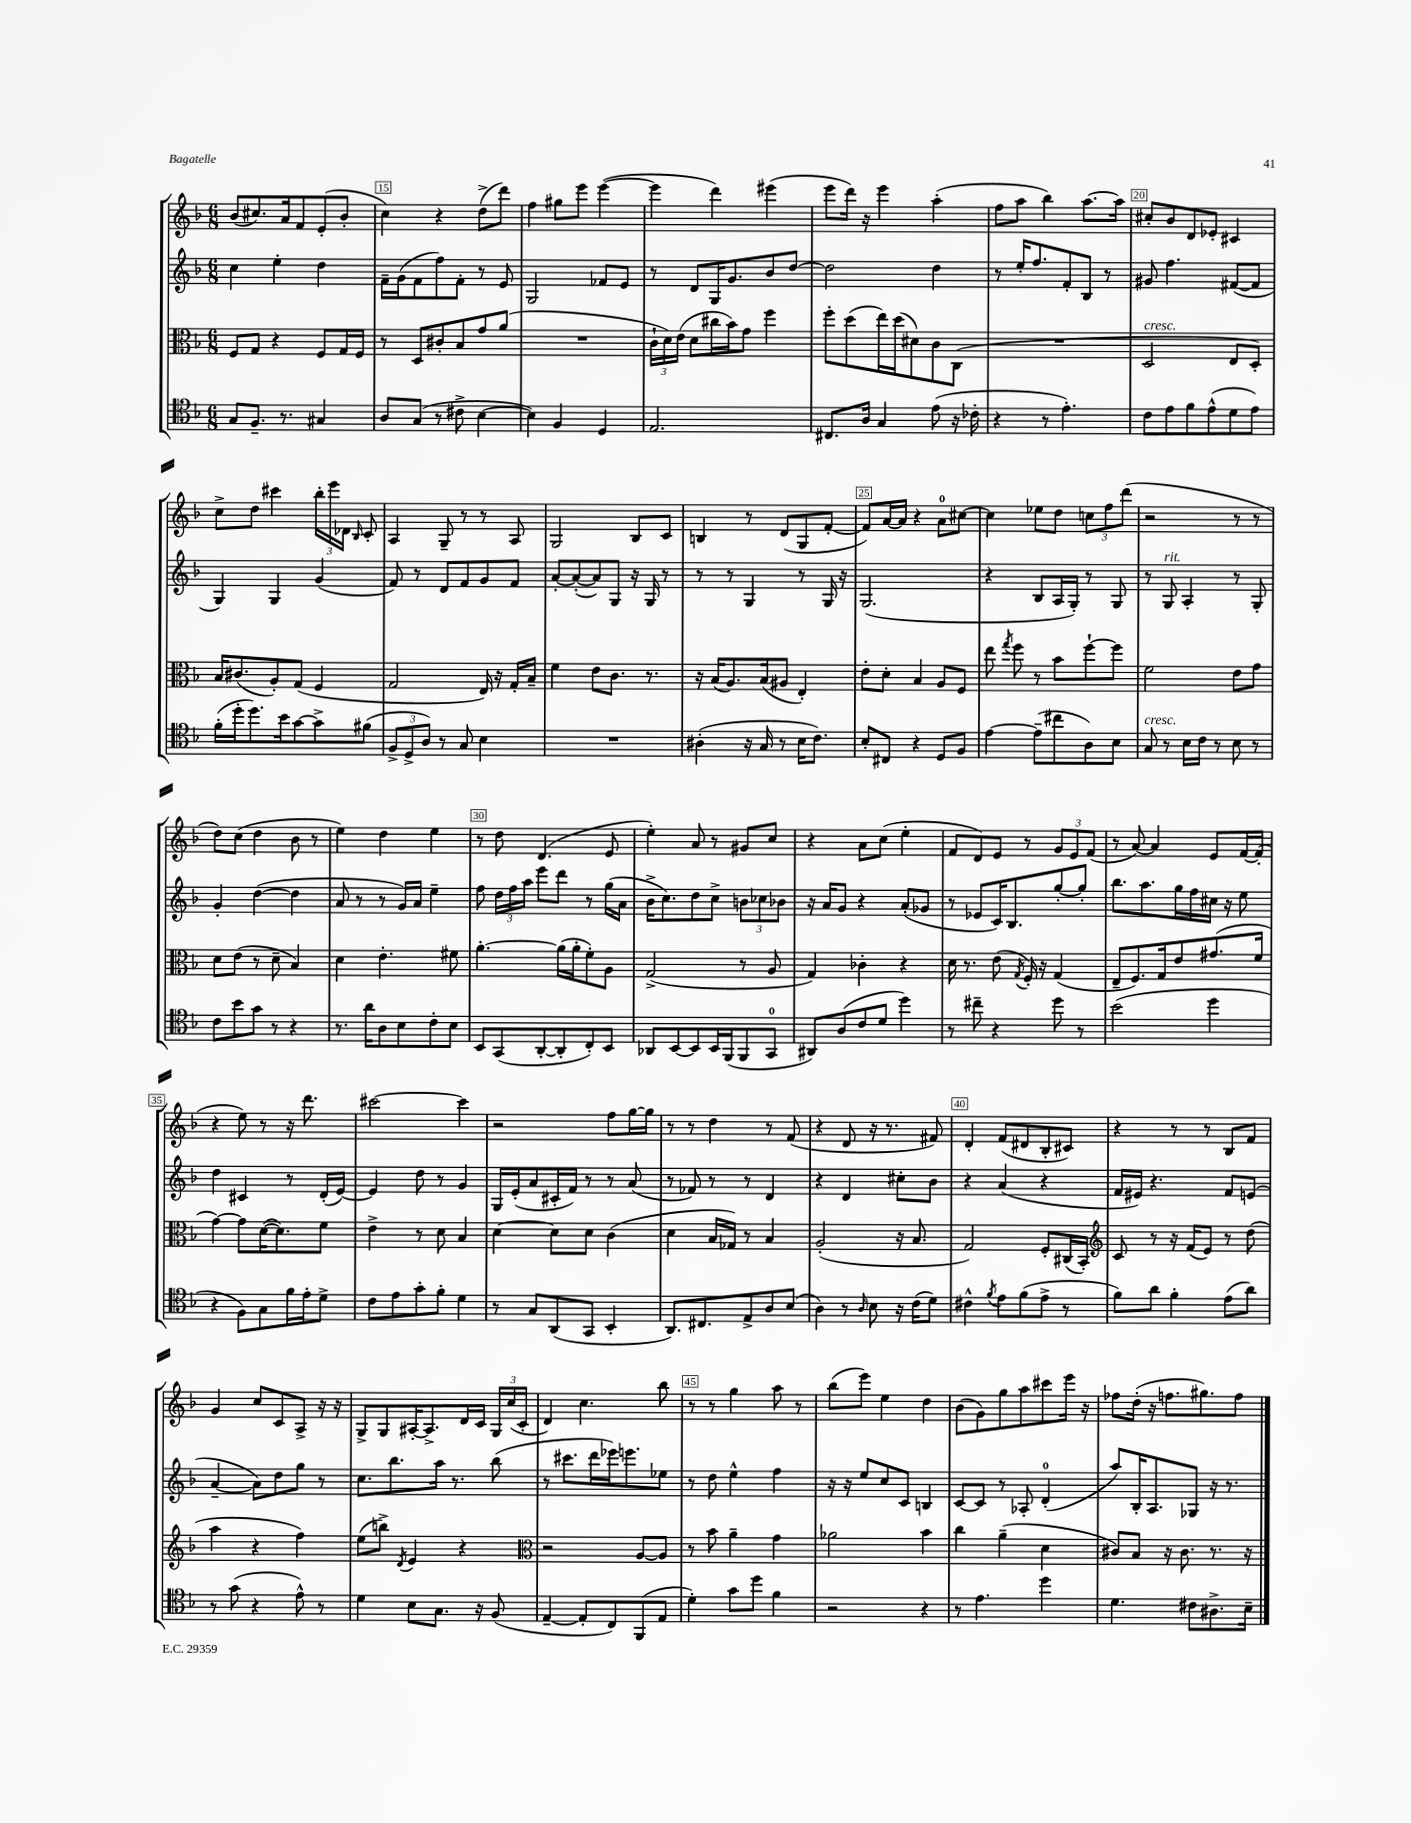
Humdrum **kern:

**kern	**kern	**kern	**kern
*staff4	*staff3	*staff2	*staff1
*clefC4	*clefC3	*clefG2	*clefG2
*k[b-]	*k[b-]	*k[b-]	*k[b-]
*M6/8	*M6/8	*M6/8	*M6/8
8G	8F	4cc	(8b-
8.F~	8G	.	8.cc#)
.	4r	4ee'	.
8.r	.	.	16a
.	.	.	8f
4G#	8F	4dd	(8e'
.	16G	.	8b-'
.	16F	.	.
=	=	=	=
8A	8r	16f~	4cc)
.	.	(16g	.
(8G	8D	8f	.
8r	8c#'	8ff)	4r
8c#^	8B-	8f'	.
[4B-	8g	8r	(8dd^
.	(8a	8e	8ddd)
=	=	=	=
4B-])	2.r	2G	4ff
4F	.	.	8gg#
.	.	.	8eee
4D	.	8f-	([4eee
.	.	8e	.
=	=	=	=
2.E	24c`	8r	4eee]
.	24d)	.	.
.	(24e	.	.
.	8d	8d	.
.	16cc#	16G	4ddd)
.	16b-)	8.g	.
.	8g	.	.
.	4ff	8b-	(4eee#
.	.	[8dd	.
=	=	=	=
8.C#	8ff'	2dd]	8eee
.	(8dd	.	16ddd)
16A	.	.	16r
4G	16ee)	.	4eee
.	(16dd	.	.
.	8d#)	.	.
(8e	8c	4dd	(4aa'
16r	(8C	.	.
16c-'	.	.	.
=	=	=	=
4r	2.r	8r	8ff
.	.	16ee'	8aa
.	.	8.ff	.
8r	.	.	4bb-)
4.e')	.	8f'	.
.	.	8B-	[8.aa
.	.	8r	.
.	.	.	16aa]
=	=	=	=
8c	2D	8g#	8cc#'
8e	.	4.ff	8b-
8f	.	.	8d
(8e^^	.	.	8e-'
8d	8E	([8f#	4c#
8e)	8D')	8f#]	.
=	=	=	=
(16f'	16B-	4G)	8cc^
16dd'	(8.c#	.	.
8.dd)	.	.	8dd
.	8A')	4G	4ccc#
16b-	.	.	.
[8g	(8G	.	.
8g^]	4F	(4g	24bb-'
.	.	.	24eee
.	.	.	24d-
.	.	.	16qqB-
(8f#	.	.	8c'
=	=	=	=
12F^	2G	8f)	4A
12D^	.	.	.
.	.	8r	.
12A)	.	.	.
8r	.	8d	8G~
8G	.	8f	8r
4B-	16E)	8g	8r
.	16r	.	.
.	16G'	8f	8A
.	16B-~	.	.
=	=	=	=
2.r	4f	[8a'	2G
.	.	(8a'_	.
.	8e	8a])	.
.	8.c	8G	.
.	.	16r	8B-
.	8.r	16G	.
.	.	8r	8c
=	=	=	=
(4A#'	16r	8r	4B
.	(16B-	.	.
.	8.A)	8r	.
16r	.	4G	8r
16G	(16B-	.	.
8r	8A#	.	(8d
16B-	4E')	8r	8G
8.c)	.	.	.
.	.	16G	[8f'
.	.	16r	.
=	=	=	=
8B-'	8e'	(2.G	8f])
8C#	8d'	.	[16a
.	.	.	16a]
4r	4B-	.	4r
8D	8A	.	8a
8F	8F	.	[8cc#
=	=	=	=
[4e	8ee	4r	4cc#]
.	8qgg	.	.
.	8ff	.	.
(8e~]	8r	8B-	8ee-
8cc#	8b-	16A	8dd
.	.	16G')	.
8A)	[8ff`	8r	12cc
.	.	.	12ff
8B-	8ff]	8G	.
.	.	.	(12ddd
=	=	=	=
8G	2f	8r	2r
8r	.	8G	.
16B-	.	4A'	.
16c	.	.	.
8r	.	.	.
8B-	8e	8r	8r
8r	8g	8G'	8r
=	=	=	=
8c	8d	4g'	8dd)
8b-	(8e	.	(8cc
8g	8r	([4dd	4dd
8r	8d~	.	.
4r	4B-)	4dd]	8b-
.	.	.	8r
=	=	=	=
8.r	4d	8a	4ee)
.	.	8r	.
16a	.	.	.
8A	4.e'	8r	4dd
8B-	.	16g)	.
.	.	16a	.
8c'	.	4ee~	4ee
8B-	8f#	.	.
=	=	=	=
8BB-	[4.a'	8ff	8r
(8GG	.	24dd	8dd
.	.	24ff	.
.	.	24aa	.
[8AA'	.	8eee	(4.d
8AA']	(16a]	8ddd	.
.	16a'	.	.
8C')	8f')	8r	.
8BB-	8A	(16gg	8e
.	.	16a	.
=	=	=	=
8AA-	(2G^	16b-^	4ee')
.	.	8.cc)	.
[8BB-	.	.	.
8BB-]	.	8dd	8a
16BB-	.	8cc^	8r
(16FF	.	.	.
8FF	8r	12b	8g#
.	.	12cc-	.
8GG	8A	.	8cc
.	.	12b-	.
=	=	=	=
8AA#)	4G)	16r	4r
.	.	16a	.
(8A	.	8g	.
8c	4c-'	4r	8a
8d	.	.	(8cc
4dd)	4r	(8a'	4ee'
.	.	8g-	.
=	=	=	=
8r	16d	8r	8f
.	8.r	.	.
8cc#~	.	8e-	8d)
4r	(8e	16c)	8e
.	.	8.B-	.
.	8qG	.	.
.	16F')	.	8r
.	16r	.	.
8dd	(4G	[8gg'	12g
.	.	.	12e
8r	.	8gg']	.
.	.	.	(12f
=	=	=	=
(2b-	8E~	8.bb-	8r
.	8.F)	.	[8a)
.	.	8.aa	.
.	.	.	4a]
.	16G	.	.
.	8e	16gg	.
.	.	16ff	.
4dd	(8.g#	16cc#	8e
.	.	16r	.
.	.	8ee	[16f
.	16f	.	(16f']
=	=	=	=
4r	[4g)	4dd	4r
8F)	8g]	4c#	8ee)
8G	([16d	.	8r
.	8.d])	.	.
16f	.	8r	16r
16e'	.	.	8.ddd
8d^	8f	(16d'	.
.	.	[16e)	.
=	=	=	=
8c	4e^	4e]	[2ccc#
8e	.	.	.
8g'	8r	8dd	.
8f'	8d	8r	.
4d	4B-	4g	4ccc#]
=	=	=	=
8r	[4d	16G	2r
.	.	(16e'	.
8G	.	8a	.
(8AA	8d]	16c#'	.
.	.	16f)	.
8GG	8d	8r	.
4BB-'	(4c	8r	8ff
.	.	(8a	[16gg
.	.	.	16gg]
=	=	=	=
8.AA)	4d	8r	8r
.	.	8f-)	8r
8.C#	.	.	.
.	16B-	8r	4dd
.	16G-)	.	.
8E^	8r	8r	.
8A	4B-	4d	8r
(8B-	.	.	(8f
=	=	=	=
4A)	(2A'	4r	4r
8r	.	4d	8d
16qqA	.	.	.
8B-	.	.	16r
.	.	.	8.r
16r	16r	8cc#'	.
(16c	8.B-	.	.
8d)	.	8b-	8f#)
=	=	=	=
4c#^^	2G)	4r	4d'
8qf	.	.	.
8e	.	(4a	(8f
(8f	.	.	8d#
8e^	8F'	4r	8B-'
8r	(16C#	.	8c#)
.	16BB-')	.	.
=	=	=	=
*	*clefG2	*	*
8f)	8c	16f	4r
.	.	16e#)	.
8a	8r	4.r	.
4f'	16r	.	8r
.	(16f	.	.
.	8e)	.	8r
(8e	8r	8f	8B-
8a)	(8dd	(8e	8f
=	=	=	=
8r	4aa	[4a~	4g
(8g	.	.	.
4r	4r	8a])	8cc
.	.	8dd	8c
8e^^)	4ff)	8gg	8A^
8r	.	8r	16r
.	.	.	16r
=	=	=	=
4d	(8ee	8.cc	8G^
.	8bb^)	.	8G
.	.	8.bb-	.
.	8qd	.	.
8B-	4e	.	[16A#'
.	.	.	8.A#^]
8.G	.	16aa	.
.	.	8.r	.
.	4r	.	16d
16r	.	.	16c
(8F	.	(8bb-	24G
.	.	.	(24cc
.	.	.	24c'
=	=	=	=
*	*clefC3	*	*
[4E~	2r	8r	4d)
.	.	8.ccc#	.
8E']	.	.	4.cc
.	.	16ddd	.
8C)	.	16eee-)	.
.	.	8.eee	.
(8FF	[8A	.	.
8E	8A]	8ee-	8bb-
=	=	=	=
4d')	8r	8r	8r
.	8b-	8dd	8r
8g	4a~	4ee^^	4gg
8dd	.	.	.
4f	4g	4ff	8aa
.	.	.	8r
=	=	=	=
2r	2a-	16r	(8bb-
.	.	16r	.
.	.	8ee	8eee)
.	.	8cc	4ee
.	.	8c	.
4r	4b-	4B	4dd
=	=	=	=
8r	4cc	[8c	(8b-
4.e	.	8c]	8g)
.	(4a~	8r	8gg
.	.	8A-'	8aa
4dd	4d	(4d'	8ccc#
.	.	.	16eee
.	.	.	16r
=	=	=	=
4.d	8c#)	8aa)	8ff-
.	8B-	16B-'	(16dd'
.	.	8.A	16r
.	16r	.	8.ff
.	8.c#	.	.
8c#	.	8G-	.
.	.	.	8.gg#)
8.A#^	8.r	16r	.
.	.	8.r	.
.	.	.	8ff
16B-~	16r	.	.
==	==	==	==
*-	*-	*-	*-
